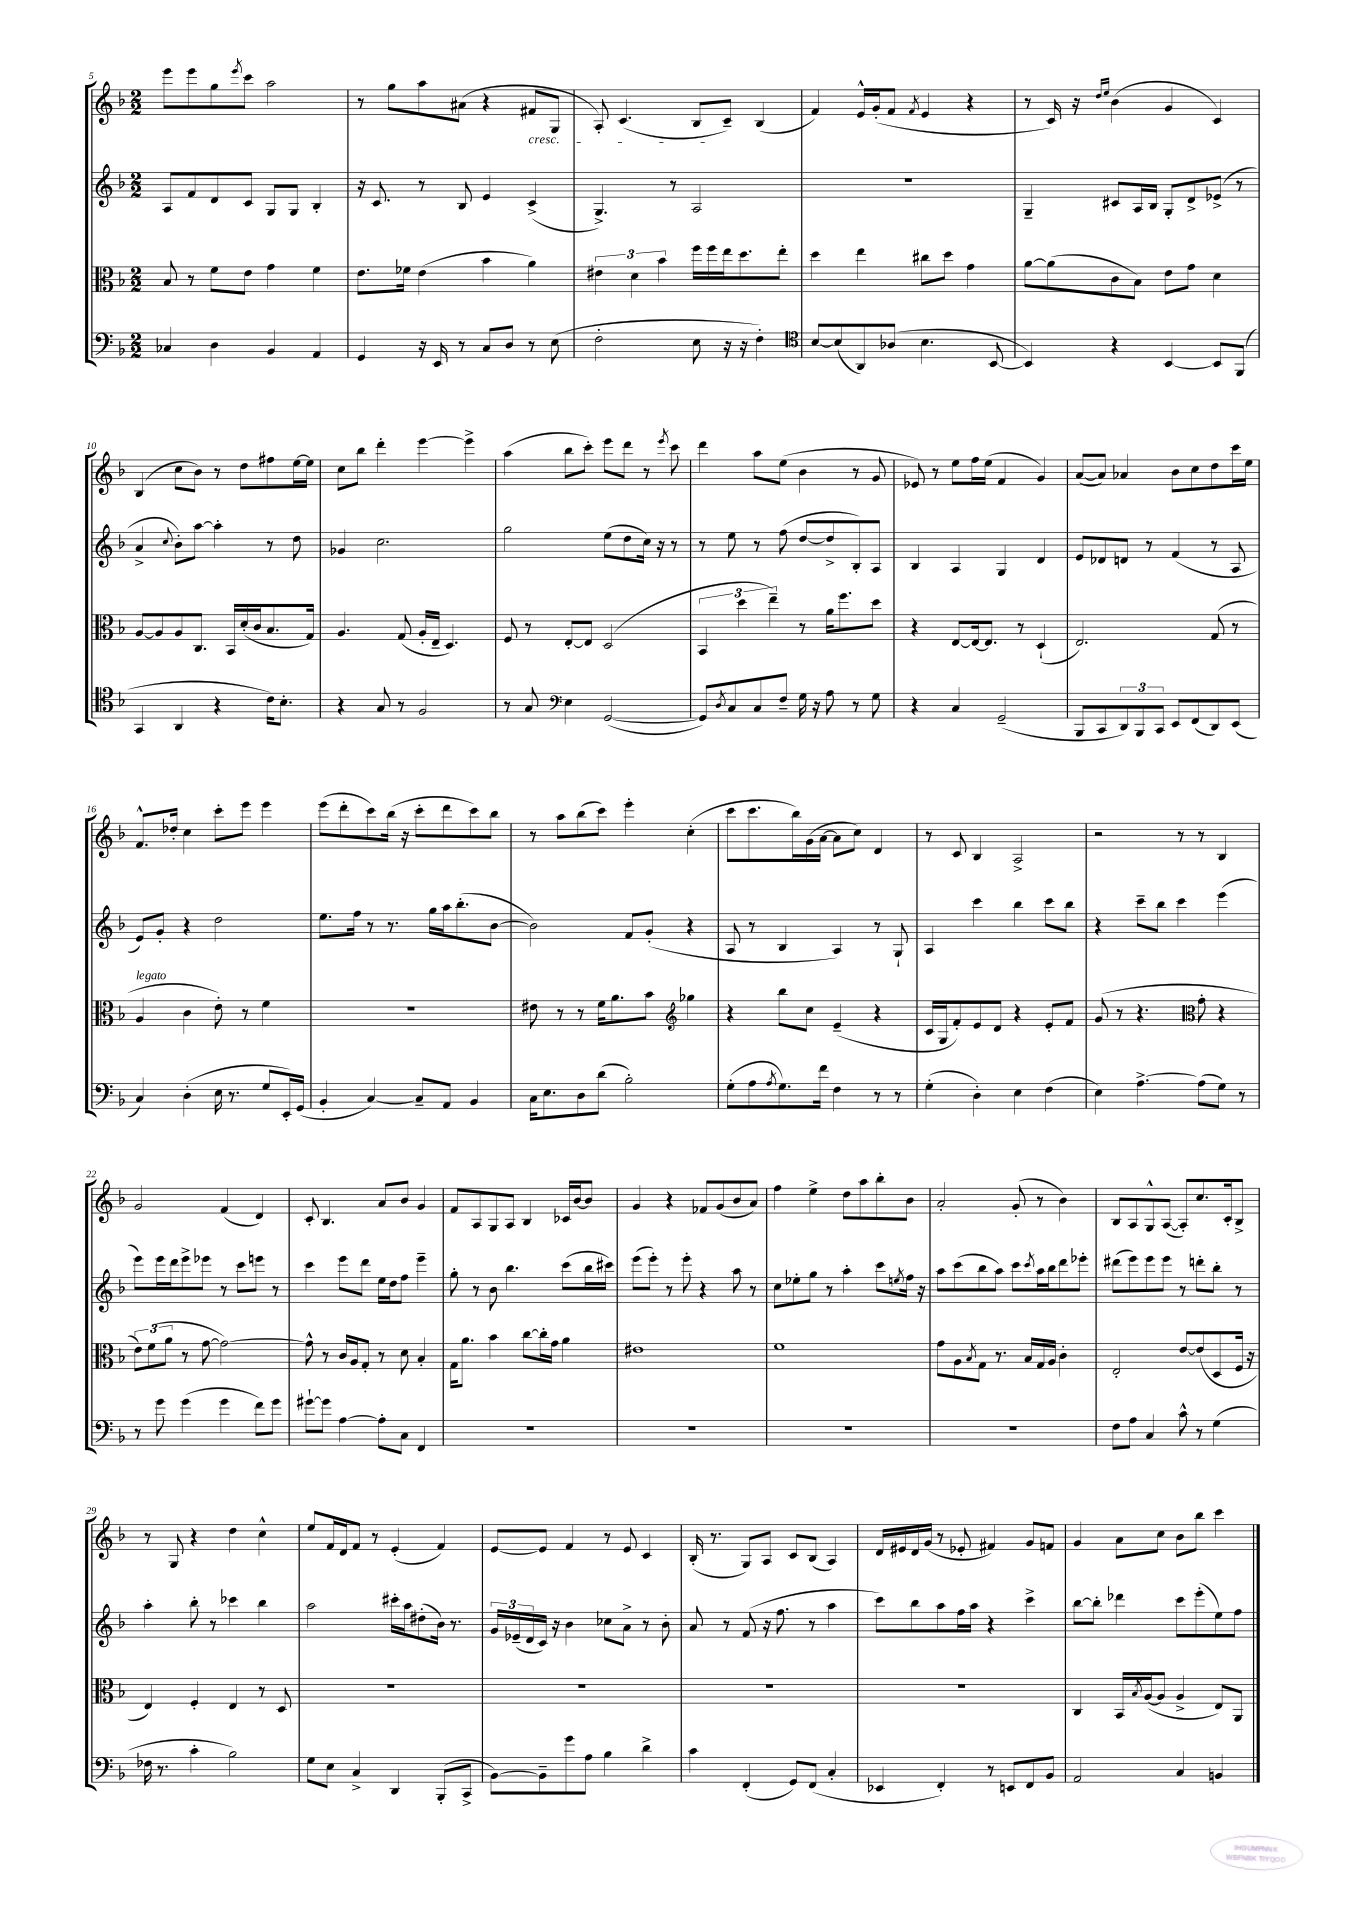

**kern	**kern	**kern	**kern
*part4	*part3	*part2	*part1
*staff4	*staff3	*staff2	*staff1
*clefF4	*clefC3	*clefG2	*clefG2
*k[b-]	*k[b-]	*k[b-]	*k[b-]
*M2/2	*M2/2	*M2/2	*M2/2
=5	=5	=5	=5
4C-X/	8B-/	8A/L	8eee\L
.	8r	8f/	8eee\
4D\	8f\L	8d/	8gg\
.	.	.	8qeee/
.	8e\J	8c/J	8ccc\J
4BB-/	4g\	8G/L	2aa\
.	.	8G/J	.
4AA/	4f\	4B-'/	.
=6	=6	=6	=6
4GG/	8.e\L	16r	8r
.	.	8.c/	.
.	.	.	8gg\L
.	16f-X\Jk	.	.
16r	(4e\	8r	8aa\
16EE/	.	.	.
8r	.	8B-/	(8a#X\J
8C/L	4b-\	4e/	4r
8D/J	.	.	.
!	!	!	!LO:TX:b:i:t=cresc.
8r	4a\)	(4c^/	8f#X/L
(8E\	.	.	8G/J
=7	=7	=7	=7
2F'\	6e#X\	4.G^/)	8A'/)
.	.	.	(4.c/
.	6d\	.	.
.	6b-\	.	.
.	.	8r	.
8E\	16ff\LL	2A/	8B-/L
.	16ff\	.	.
16r	16ee\J	.	8c~/J)
16r	8.dd\	.	.
4F'\)	.	.	(4B-/
.	8ee'\J	.	.
=8	=8	=8	=8
*clefC4	*	*	*
[8B-/L	4dd\	1r	4f/)
(8B-/]	.	.	.
8AA/)	4ee\	.	16e^^/LL
.	.	.	(16g'/J
(8A-X/J	.	.	8f/J
.	.	.	8qf/
4.B-\	8cc#X\L	.	4e/
.	8dd\J	.	.
.	4g\	.	4r
[8BB-/	.	.	.
=9	=9	=9	=9
4BB-/])	[8a\L	4G~/	8r
.	(8a\]	.	16c/)
.	.	.	16r
.	.	.	16qqdd/LL
.	.	.	16qqee/JJ
4r	8c\	8c#X/L	(4b-\
.	8B-\J)	16A/L	.
.	.	16B-/JJ	.
[4BB-/	8e\L	8G'/L	4g/
.	8g\J	8d^/	.
8BB-/L]	4d\	(8e-X^/J	4c/)
(8FF/J	.	8r	.
!!LO:LB:g=z
=10	=10	=10	=10
4GG/	[8A/L	4a^/	(4B-/
.	8A/]	.	.
.	.	8qqcc/	.
4AA/	8A/	8b-'\L)	8cc\L
.	8.C/J	[8aa\J	8b-\J)
4r	.	4aa'\]	8r
.	16BB-/LL	.	.
.	(16d'/	.	8dd\L
.	16c/J	.	.
16c\KL)	8.B-/	8r	8ff#X\
8.B-'\J	.	.	.
.	.	8dd\	[16ee\L
.	16G/Jk)	.	16ee\JJ]
=11	=11	=11	=11
4r	4.A/	4g-X/	8cc\L
.	.	.	8bb-\J
8G/	.	2.cc\	4ddd'\
8r	(8G/	.	.
2F/	16A'/LL	.	[4eee\
.	16E~/JJ	.	.
.	4.D/)	.	.
.	.	.	4eee^\]
=12	=12	=12	=12
8r	8F/	2gg\	(4aa\
8G/	8r	.	.
*clefF4	*	*	*
4E\	[8E'/L	.	8bb-\L
.	8E/J]	.	8ccc'\J)
([2GG/	(2D/	(8ee\L	8eee\L
.	.	8dd\	8ddd\J
.	.	16cc\Jk)	8r
.	.	16r	.
.	.	.	8qeee/
.	.	8r	8ccc\
=13	=13	=13	=13
8GG/L])	6BB-/	8r	4ddd\
8qD/	.	.	.
8C/	.	8ee\	.
.	6dd\	.	.
8C/	.	8r	8aa\L
.	6ee~\)	.	.
8F~/J	.	(8ff\	(8ee\J
16G\	8r	[8dd/L	4b-\
16r	.	.	.
8A\	16a\KL	8dd^/]	.
.	8.ff\	.	.
8r	.	8B-'/)	8r
8G\	8dd\J	8A/J	8g/
=14	=14	=14	=14
4r	4r	4B-/	8e-X/)
.	.	.	8r
4C/	[8E/L	4A/	8ee\L
.	16E/k_	.	16ff\L
.	8.E/J]	.	(16ee\JJ
(2GG~/	.	4G/	4f/
.	8r	.	.
.	(4D`/	4d/	4g/)
=15	=15	=15	=15
8BBB-/L	2.E/)	8e/L	([8a/L
8CC/	.	8d-X/	8a/J])
12DD/)	.	8dn/J	4a-X/
12BBB-/	.	.	.
.	.	8r	.
12CC/J	.	.	.
8EE/L	.	(4f/	8b-\L
(8FF/	.	.	8cc\
8DD/)	(8G/	8r	8dd\
(8EE/J	8r	8A/	16ccc\L
.	.	.	16ee\JJ
!!LO:LB:g=z
=16	=16	=16	=16
!	!LO:TX:a:i:t=legato	!	!
4C/)	4A/	8e/L)	8.f^^/L
.	.	8g'/J	.
.	.	.	16dd-X'/Jk
(4D'\	4c\	4r	4cc\
16E\	8e'\)	2dd\	8ccc'\L
8.r	.	.	.
.	8r	.	8eee\J
8G/L	4f\	.	4eee\
16EE'/L)	.	.	.
(16GG/JJ	.	.	.
=17	=17	=17	=17
4BB-'/	1r	8.ee\L	(8eee\L
.	.	.	8ddd'\
.	.	16ff\Jk	.
[4C/)	.	8r	8ccc\)
.	.	8.r	(16bb-\Jk
.	.	.	16r
8C~/L]	.	.	8ccc'\L
.	.	16gg\LL	.
8AA/J	.	16aa\J	8ddd\
.	.	(8.bb-'\	.
4BB-/	.	.	8ccc\)
.	.	[8b-\J	8bb-\J
=18	=18	=18	=18
16C\KL	8e#X\	2b-\])	8r
8.E\	.	.	.
.	8r	.	8aa\L
8D\	8r	.	(8bb-\
(8d\J	16f\KL	.	8ccc\J)
.	8.a\	.	.
2B-'\)	.	8f/L	4eee'\
.	8b-\J	(8g'/J	.
*	*clefG2	*	*
.	4gg-X\	4r	(4cc'\
=19	=19	=19	=19
(8G'\L	4r	8A/	8ccc\L
8A\	.	8r	8.ccc\
8qA/	.	.	.
8.G\)	8bb-\L	4B-/	.
.	.	.	16bb-\L)
.	8cc\J	.	(16g\
16f\Jk	.	.	[16a\JJ
4F\	(4e~/	4A/)	8a\L]
.	.	.	8cc\J)
8r	4r	8r	4d/
8r	.	8G`/	.
=20	=20	=20	=20
(4G'\	16c/LL	4A/	8r
.	16G/J	.	.
.	8f'/)	.	8c/
4D'\)	8e/	4ccc\	4B-/
.	8d/J	.	.
4E\	4r	4bb-\	2A^/
(4F\	8e'/L	8ccc\L	.
.	8f/J	8bb-\J	.
=21	=21	=21	=21
4E\)	(8g/	4r	2r
.	8r	.	.
[4.A^\	4.r	8ccc~\L	.
.	.	8bb-\J	.
.	.	4ccc\	8r
*	*clefC3	*	*
(8A\L]	8g'\	.	8r
8G\J)	4r	(4eee\	4B-/
8r	.	.	.
!!LO:LB:g=z
=22	=22	=22	=22
8r	12e\L)	8eee\L)	2g/
.	(12f\	.	.
8g\	.	16eee\L	.
.	12a\J	.	.
.	.	16ddd\J	.
(4g\	8r	8eee^\	.
.	[8g\	8eee-X\J	.
4g\	2g\_)	8r	(4f/
.	.	8ccc\L	.
8f\L)	.	8eeen\J	4d/)
8g\J	.	8r	.
=23	=23	=23	=23
[8g#X`\L	8g^^\]	4ccc\	8c'/
8g#\J]	8r	.	4.B-/
[4A\	16c/LL	8eee\L	.
.	16A/J	.	.
.	8G'/J	8ddd\J	.
8A'\L]	8r	16ee\LL	8a/L
.	.	16dd\J	.
8C\J	8d\	8ff\J	8b-/J
4FF/	4B-'/	4eee~\	4g/
=24	=24	=24	=24
1r	16G\KL	8gg'\	8f/L
.	8.a\J	.	.
.	.	8r	8A/
.	4b-\	8b-\	8G/
.	.	4.bb-\	8A/J
.	[8cc\L	.	4B-/
.	16cc'\L]	.	.
.	16g\JJ	.	.
.	4a\	(8ccc\L	16c-X/LL
.	.	.	[16b-/J
.	.	16bb-\L	8b-/J]
.	.	16ccc#X\JJ)	.
=25	=25	=25	=25
1r	1e#X	(8eee\L	4g/
.	.	8eee'\J)	.
.	.	8r	4r
.	.	8eee'\	.
.	.	4r	8f-X/L
.	.	.	(8g/
.	.	8aa\	8b-/
.	.	8r	8a/J)
=26	=26	=26	=26
1r	1f	8cc\L	4ff\
.	.	8ee-X'\	.
.	.	8gg\J	4ee^\
.	.	8r	.
.	.	4aa'\	8dd\L
.	.	.	8aa\
.	.	8ccc\L	8bb-'\
.	.	8qeen/	.
.	.	16ff\Jk	8b-\J
.	.	16r	.
=27	=27	=27	=27
1r	8g\L	8aa\L	2a'/
.	8A\	(8ccc\	.
.	8qB-/	.	.
.	8G\J	8bb-\	.
.	8.r	8aa\J)	.
.	.	8ccc\L	(8g'/
.	16B-/LL	.	.
.	.	8qccc/	.
.	16G/	16aa\L	8r
.	16A/JJ	16bb-\J	.
.	4c'\	8ddd\	4b-\)
.	.	8eee-X'\J	.
=28	=28	=28	=28
8F\L	2E'/	(8ddd#X\L	8B-/L
8A\J	.	8eee\)	8A/
4C/	.	8eee\	8G^^/
.	.	8eee\J	([8A/J
8c^^\	[8e/L	8r	8A'/L])
8r	(8e/]	8dddn'\L	8.cc/
(4G\	8D/	8bb-'\J	.
.	.	.	16c'/k
.	16F/Jk	8r	8B-^/J
.	16r	.	.
!!LO:LB:g=z
=29	=29	=29	=29
16F-X\	4E/)	4aa'\	8r
8.r	.	.	.
.	.	.	8G/
4c'\	4F'/	8bb-'\	4r
.	.	8r	.
2B-\)	4E/	4ccc-X\	4dd\
.	8r	4bb-\	4cc^^\
.	8D/	.	.
=30	=30	=30	=30
8G\L	1r	2aa\	8ee/L
8E\J	.	.	16f/L
.	.	.	16d/J
4C^/	.	.	8f/J
.	.	.	8r
4DD/	.	16ccc#X'\LL	(4e'/
.	.	16aa\J	.
.	.	(8dd#X'\	.
(8BBB-'/L	.	16b-\Jk)	4f/)
.	.	8.r	.
8CC^/J	.	.	.
=31	=31	=31	=31
[8BB-\L)	1r	24g/LL	[8e/L
.	.	(24e-X~/	.
.	.	24d/	.
8BB-~\]	.	16c/JJ)	8e/J]
.	.	16r	.
8g\	.	4b-\	4f/
8A\J	.	.	.
4B-\	.	8cc-X\L	8r
.	.	8a^\J	8e/
4d^\	.	8r	4c/
.	.	8b-'\	.
=32	=32	=32	=32
4c\	1r	8a/	(16B-'/
.	.	.	8.r
.	.	8r	.
(4FF'/	.	(8f/	8G/L)
.	.	16r	8A/J
.	.	8.ff\	.
8GG/L)	.	.	8c/L
(8FF/J	.	8r	(8B-/J
4C'/	.	4aa\	4A/)
=33	=33	=33	=33
4EE-X/	1r	8ccc\L)	16d/LL
.	.	.	16e#X/
.	.	8bb-\	16d/
.	.	.	(16g/JJ
4FF'/)	.	8aa\	8r
.	.	16ff\L	8e-X'/
.	.	16aa\JJ	.
8r	.	4r	4f#X/)
8EEn/L	.	.	.
8FF/	.	4ccc^\	8g/L
8BB-/J	.	.	8fn/J
=34	=34	=34	=34
2AA/	4C/	[8bb-\L	4g/
.	.	8bb-'\J]	.
.	16BB-/LL	4ddd-X\	8a\L
.	8qB-/	.	.
.	([16A/J	.	.
.	8A/J]	.	8cc\J
4C/	4A^/	8ccc\L	8b-\L
.	.	(8eee'\	8bb-\J
4BBn/	8E/L)	8ee\)	4ccc\
.	8AA/J	8ff\J	.
==	==	==	==
*-	*-	*-	*-
